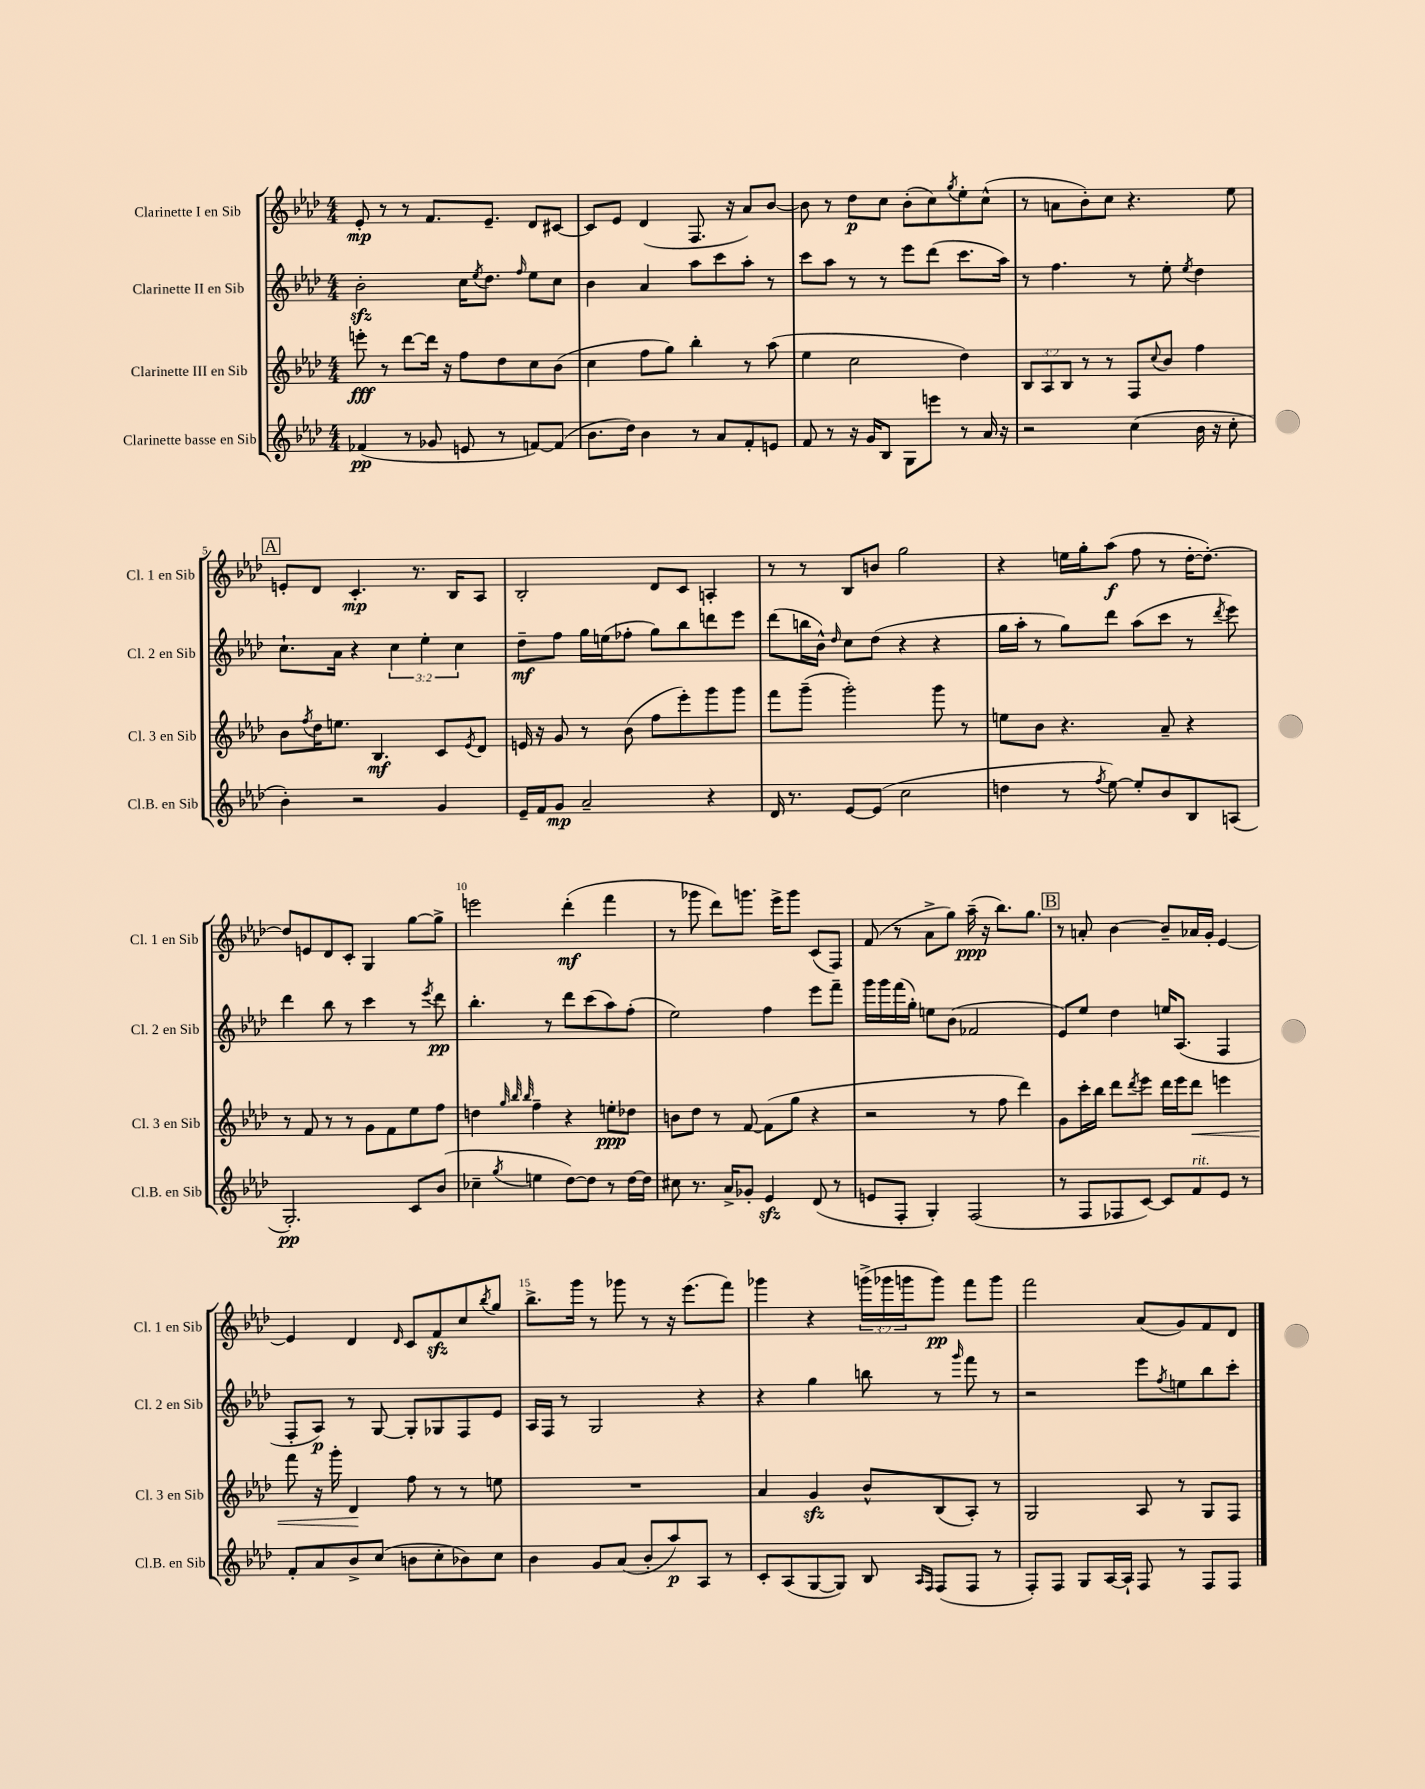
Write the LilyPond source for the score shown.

<<
\new StaffGroup <<
\new Staff = "s0" \with { instrumentName = "Clarinette I en Sib" shortInstrumentName = "Cl. 1 en Sib" } {
    \clef treble \key aes \major \numericTimeSignature \time 4/4 \override Staff.TupletNumber.text = #tuplet-number::calc-fraction-text
    ees'8-.\mp r8 r8 f'8. ees'8.-- des'8 cis'8~ |
    cis'8 ees'8 des'4( f8. r16 aes'8) bes'8~ |
    bes'8 r8 des''8\p c''8 bes'8-.( c''8) \acciaccatura { g''8 } ees''8-. c''8-^( |
    r8 a'8 bes'8-.) c''8 r4. ees''8 |
    \mark \markup { \box "A" } e'8-. des'8 c'4.-.\mp r8. bes16 aes8 |
    bes2-. des'8 c'8 a4-. |
    r8 r8 bes8 b'8 g''2 |
    r4 e''16 g''16-. aes''8\f( f''8 r8 des''16~-. des''8.~-.) |
    des''8 e'8 des'8 c'8-. g4 g''8~ g''8-> |
    e'''2 des'''4-.\mf( f'''4 |
    r8 ges'''8 des'''8) g'''8. ees'''16-> g'''8 c'8( f8) |
    f'8( r8 aes'8-> g''8) aes''16--\ppp( r16 bes''8.) g''8. |
    \mark \markup { \box "B" } r8 a'8-. bes'4~ bes'8-- aes'16 g'16-. ees'4~ |
    ees'4 des'4 \grace { des'16 } c'8 f'8\sfz c''8 \acciaccatura { bes''8 } g''8 |
    bes''8.-> g'''16 r8 ges'''8 r8 r16 ees'''8.( f'''8) |
    ges'''4 r4 \tuplet 3/2 { g'''16->( ges'''16 g'''16 } g'''8\pp) f'''8 g'''8 |
    f'''2 aes'8( g'8) f'8 des'8 \bar "|." |
}
\new Staff = "s1" \with { instrumentName = "Clarinette II en Sib" shortInstrumentName = "Cl. 2 en Sib" } {
    \clef treble \key aes \major \numericTimeSignature \time 4/4 \override Staff.TupletNumber.text = #tuplet-number::calc-fraction-text
    bes'2-.\sfz c''16 \acciaccatura { ees''8 } des''8. \grace { f''16 } ees''8 c''8 |
    bes'4 aes'4 aes''8 c'''8 aes''8-. r8 |
    c'''8 aes''8 r8 r8 ees'''8 des'''8( c'''8. aes''16) |
    r8 f''4. r8 ees''8-. \acciaccatura { ees''8 } des''4 |
    \mark \markup { \box "A" } c''8.-! aes'16 r4 \tuplet 3/2 { c''4 ees''4-. c''4 } |
    des''8--\mf f''8 g''16 e''16( fes''8-. g''8) bes''8 d'''8 ees'''8 |
    des'''8( b''16 bes'16-^) \grace { des''16 } c''8 des''8( r4 r4 |
    g''16 aes''16-. r8 g''8) des'''8 aes''8( c'''8 r8 \acciaccatura { des'''8 } ees'''8) |
    des'''4 bes''8 r8 c'''4 r8 \acciaccatura { ees'''8 } des'''8\pp |
    bes''4.-. r8 des'''8 c'''8( aes''8) f''8-.( |
    ees''2) f''4 ees'''8 f'''8-- |
    g'''16 g'''16 f'''16( g''16-.) e''8 bes'8( fes'2 |
    \mark \markup { \box "B" } ees'8) ees''8 des''4 e''16 aes8.( f4 |
    f8-. aes8\p) r8 g8~ g8-. ges8 f8 ees'8 |
    aes16 f16 r8 g2 r4 |
    r4 g''4 b''8 r8 \grace { g'''16 } f'''8 r8 |
    r2 ees'''8 \acciaccatura { f''8 } e''8 bes''8 c'''8-. \bar "|." |
}
\new Staff = "s2" \with { instrumentName = "Clarinette III en Sib" shortInstrumentName = "Cl. 3 en Sib" } {
    \clef treble \key aes \major \numericTimeSignature \time 4/4 \override Staff.TupletNumber.text = #tuplet-number::calc-fraction-text
    e'''8-.\fff r8 des'''8~ des'''16 r16 f''8 des''8 c''8 bes'8( |
    c''4 f''8 g''8) bes''4-. r8 aes''8( |
    ees''4 c''2 des''4) |
    \tuplet 3/2 { bes8 aes8 bes8 } r8 r8 f8 \appoggiatura { c''8 } bes'8 f''4 |
    \mark \markup { \box "A" } bes'8 \acciaccatura { f''8 } des''16 e''8. bes4.\mf c'8 \acciaccatura { ees'8 } des'8 |
    e'16 r16 g'8 r8 bes'8( f''8 ees'''8-.) g'''8 g'''8 |
    f'''8 g'''8--( g'''2-.) g'''8 r8 |
    e''8 bes'8 r4. aes'8-- r4 |
    r8 f'8 r8 r8 g'8 f'8 ees''8 f''8 |
    d''4 \grace { g''32 bes''32 bes''32 } f''4-- r4 e''8-.\ppp des''8 |
    b'8 des''8 r8 f'8~ f'8( g''8 r4 |
    r2 r8 f''8 des'''4) |
    \mark \markup { \box "B" } g'8 c'''16-. bes''16 des'''8 \acciaccatura { des'''8 } ees'''8 des'''16 ees'''16 des'''8\< e'''4 |
    f'''8 r16 g'''16-. des'4\! f''8 r8 r8 e''8 |
    R1 |
    aes'4 g'4\sfz bes'8-^ bes8( aes8-.) r8 |
    g2 aes8 r8 g8 f8 \bar "|." |
}
\new Staff = "s3" \with { instrumentName = "Clarinette basse en Sib" shortInstrumentName = "Cl.B. en Sib" } {
    \clef treble \key aes \major \numericTimeSignature \time 4/4
    fes'4\pp( r8 ges'8 e'8 r8 f'8~) f'8( |
    bes'8. des''16) bes'4 r8 aes'8 f'8-. e'8 |
    f'8 r8 r16 g'16 bes8 g8 e'''8 r8 aes'16 r16 |
    r2 c''4( bes'16 r16 c''8-. |
    \mark \markup { \box "A" } bes'4-.) r2 g'4 |
    ees'16-- f'16 g'8\mp aes'2-- r4 |
    des'16 r8. ees'8~ ees'8( c''2 |
    d''4 r8 \acciaccatura { f''8 } ees''8~) ees''8-. bes'8 bes8 a8( |
    g2.-.\pp) c'8 bes'8( |
    ces''4-- \acciaccatura { g''8 } e''4 des''8~) des''8 r8 des''16~ des''16 |
    cis''8 r8. aes'16-> ges'8-. ees'4\sfz des'8( r8 |
    e'8 f8-. g4-.) f2( |
    \mark \markup { \box "B" } r8 f8 fes8 c'8~) c'8 f'8^\markup { \italic "rit." } ees'8 r8 |
    f'8-. aes'8 bes'8-> c''8( b'8 c''8-. bes'8) c''8 |
    bes'4 g'8 aes'8( bes'8-. aes''8\p) aes8 r8 |
    c'8-. aes8( g8~ g8) bes8 \grace { aes16 f16 } f8( f8 r8 |
    f8-.) f8 g8 aes16~ aes16-! f8 r8 f8 f8 \bar "|." |
}
>>
>>
\layout { \context { \Score \override BarNumber.break-visibility = ##(#f #t #t) barNumberVisibility = #(every-nth-bar-number-visible 5) } }
